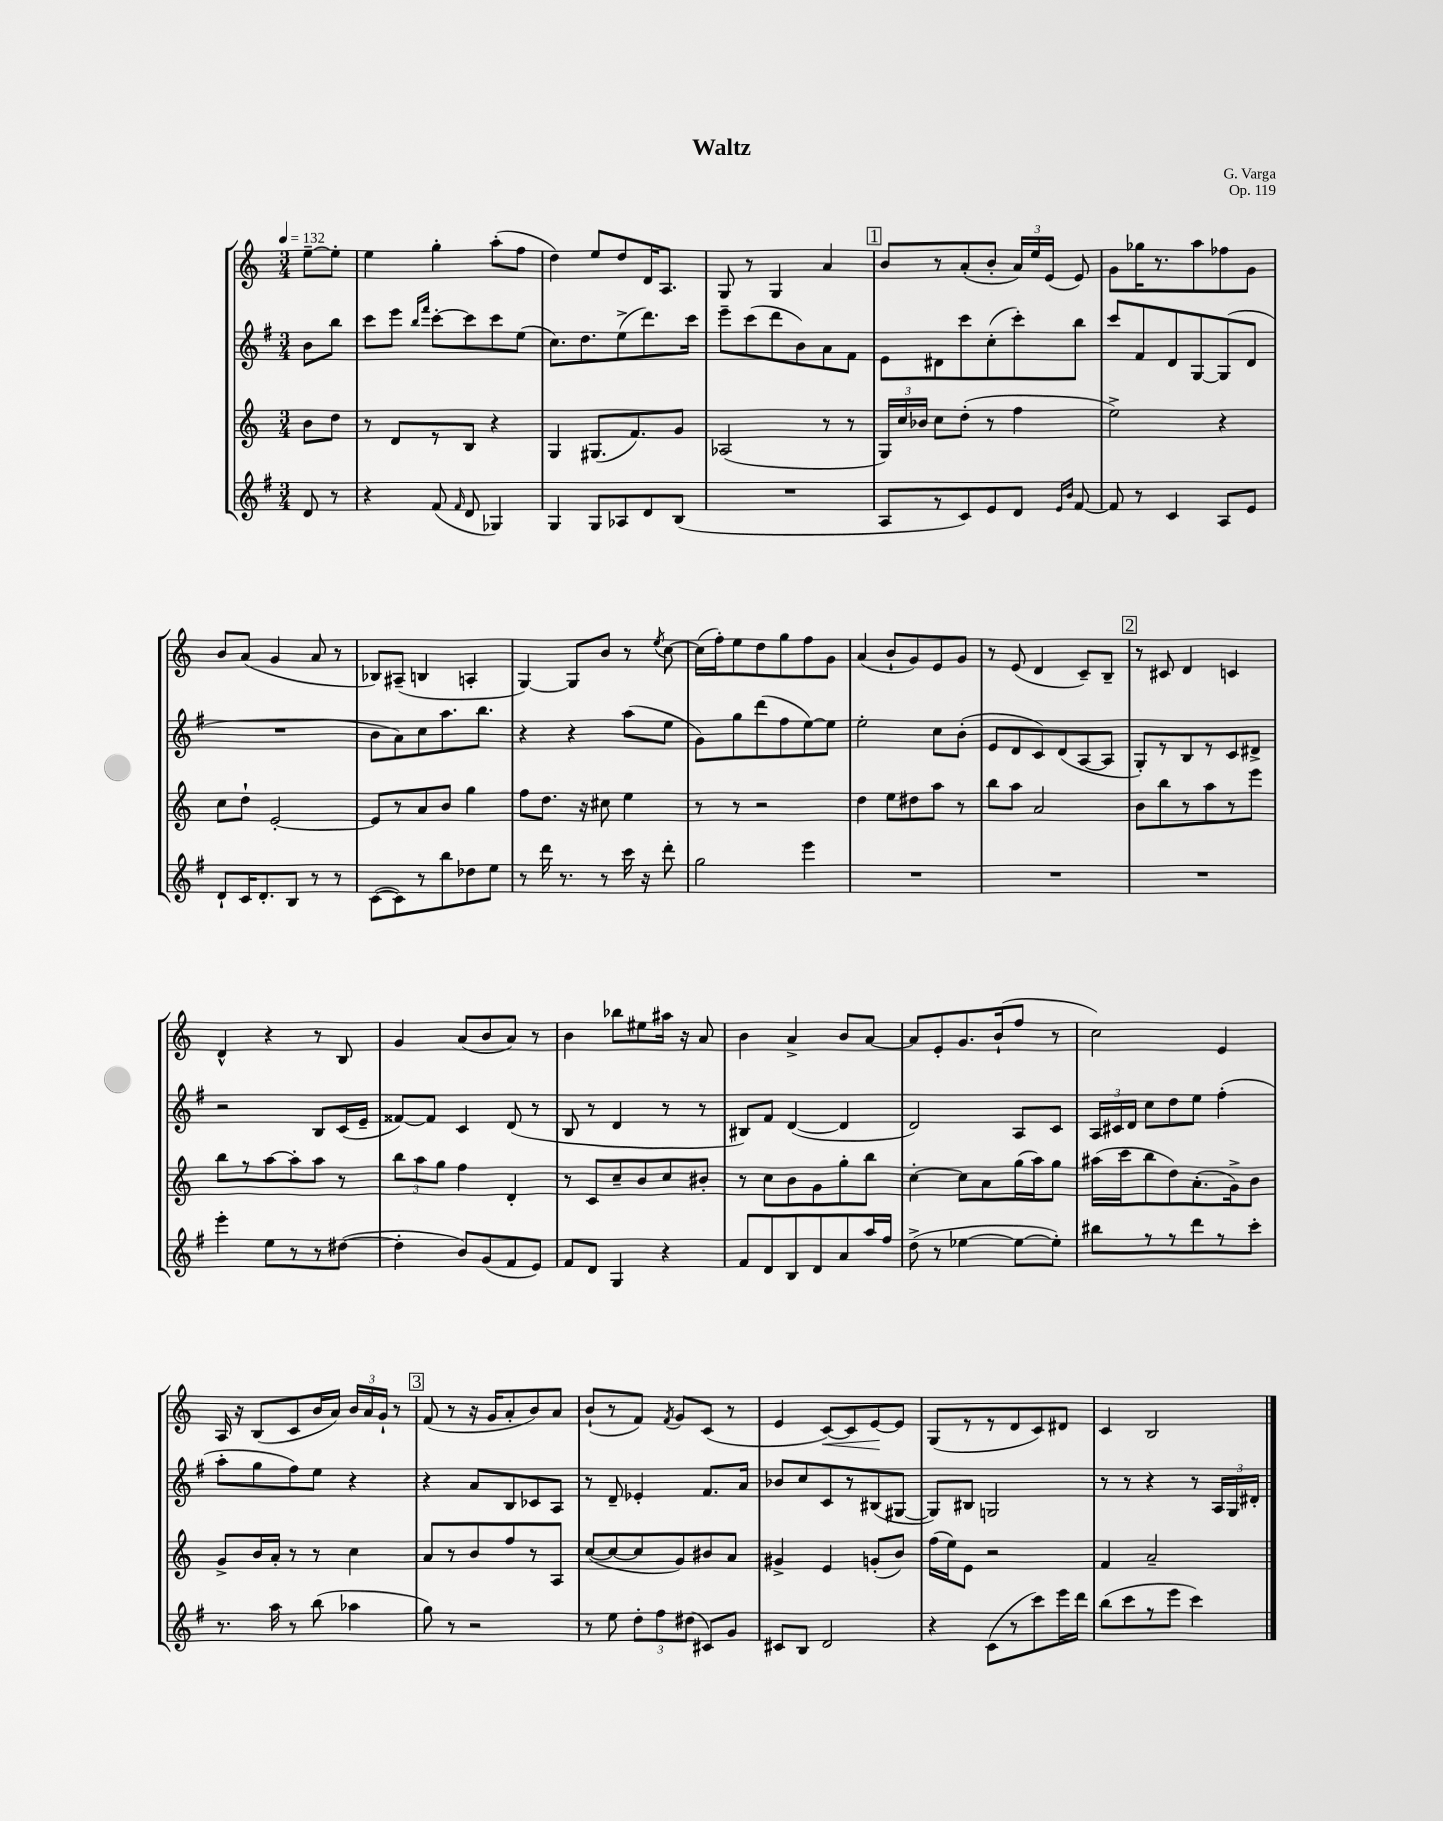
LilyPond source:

\header { title = "Waltz" composer = "G. Varga" opus = "Op. 119" }
<<
\new StaffGroup <<
\new Staff = "s0" {
    \clef treble \key c \major \numericTimeSignature \time 3/4 \partial 4 \tempo 4 = 132
    \autoBeamOff e''8[~-- e''8]-. |
    e''4 g''4-. a''8[-.( f''8] |
    d''4) e''8[ d''8 d'16 a8.] |
    g8 r8 g4 a'4 |
    \mark \markup { \box "1" } b'8[ r8 a'8-.( b'8]-. \tuplet 3/2 { a'16[) e''16 e'16]( } e'8) |
    g'8[ ges''16 r8. a''8 fes''8 g'8] |
    b'8[ a'8]( g'4 a'8 r8 |
    bes8[) ais8]--( b4 a4-. |
    g4~) g8[ b'8] r8 \acciaccatura { e''8 } c''8~ |
    c''16[( f''16-.) e''8 d''8 g''8 f''8 g'8] |
    a'4( b'8[-! g'8) e'8 g'8] |
    r8 e'8( d'4 c'8[--) b8]-- |
    \mark \markup { \box "2" } r8 cis'8 d'4 c'4 |
    d'4-^ r4 r8 b8 |
    g'4 a'8[( b'8 a'8]) r8 |
    b'4 bes''8[ eis''8 ais''16] r16 a'8 |
    b'4 a'4-> b'8[ a'8]~ |
    a'8[ e'8-. g'8. b'16-!( f''8] r8 |
    c''2) e'4 |
    a16 r16 b8[( c'8 b'16 a'16]) \tuplet 3/2 { b'16[ a'16 g'16]-! } r8 |
    \mark \markup { \box "3" } f'8( r8 r16 g'16[ a'8-. b'8) a'8] |
    b'8[-!( r8 f'8]) \acciaccatura { f'8 } g'8[ c'8]( r8 |
    e'4 c'8[~\<) c'8 e'8~\! e'8] |
    g8[( r8 r8 d'8 c'8) dis'8] |
    c'4 b2 \bar "|." |
}
\new Staff = "s1" {
    \clef treble \key g \major \numericTimeSignature \time 3/4 \partial 4
    \autoBeamOff b'8[ b''8] |
    c'''8[ e'''8] \grace { b''16[ fis'''16] } c'''8[~-. c'''8 c'''8 e''8]( |
    c''8.[) d''8. e''8->( d'''8.) c'''16] |
    e'''8[-- c'''8( d'''8 b'8) a'8 fis'8] |
    \mark \markup { \box "1" } e'8[ dis'8 c'''8 c''8-.( c'''8-.) b''8] |
    c'''8[ fis'8 d'8 g8~ g8( d'8] |
    R2. |
    b'8[ a'8) c''8 a''8. b''8.] |
    r4 r4 a''8[( e''8] |
    g'8[) g''8 d'''8( fis''8 e''8~) e''8] |
    e''2-. c''8[ b'8]-.( |
    e'8[ d'8 c'8) d'8( a8~ a8] |
    \mark \markup { \box "2" } g8[-.) r8 b8 r8 c'8 dis'8]-> |
    r2 b8[ c'16( e'16]-- |
    fisis'8[~) fisis'8] c'4 d'8( r8 |
    b8 r8 d'4 r8 r8 |
    bis8[) fis'8] d'4~( d'4 |
    d'2) a8[ c'8] |
    \tuplet 3/2 { a16[ cis'16 d'16] } c''8[ d''8 e''8] fis''4-.( |
    a''8[-. g''8 fis''8) e''8] r4 |
    \mark \markup { \box "3" } r4 a'8[ b8 ces'8 a8] |
    r8 d'8-- ees'4-. fis'8.[ a'16] |
    bes'8[ c''8 c'8 r8 bis8( gis8]~ |
    gis8[) bis8] g2 |
    r8 r8 r4 r8 \tuplet 3/2 { a16[ g16 dis'16]-. } \bar "|." |
}
\new Staff = "s2" {
    \clef treble \key c \major \numericTimeSignature \time 3/4 \partial 4
    \autoBeamOff b'8[ d''8] |
    r8 d'8[ r8 b8] r4 |
    g4 gis8.[( f'8.) g'8] |
    aes2( r8 r8 |
    \mark \markup { \box "1" } \tuplet 3/2 { g16[) c''16 bes'16] } c''8[ d''8]-.( r8 f''4 |
    e''2->) r4 |
    c''8[ d''8]-! e'2~-. |
    e'8[ r8 a'8 b'8] g''4 |
    f''8[ d''8.] r16 cis''8 e''4 |
    r8 r8 r2 |
    d''4 e''8[ dis''8 a''8] r8 |
    b''8[ a''8] a'2 |
    \mark \markup { \box "2" } b'8[ b''8 r8 a''8 r8 e'''8] |
    b''8[ r8 a''8~ a''8-. a''8] r8 |
    \tuplet 3/2 { b''8[ a''8 g''8] } f''4 d'4-. |
    r8 c'8[ c''8-- b'8 c''8 bis'8]-. |
    r8 c''8[ b'8 g'8 g''8-. b''8] |
    c''4~-. c''8[ a'8 g''16( a''16) g''8] |
    ais''16[( c'''16 b''8 d''8) a'8.-.( g'16->) b'8] |
    g'8[-> b'16 a'16]-. r8 r8 c''4 |
    \mark \markup { \box "3" } a'8[ r8 b'8 f''8 r8 a8] |
    c''8[~( c''8~ c''8 g'8) bis'8 a'8] |
    gis'4-> e'4 g'8[-.( b'8]) |
    f''16[( e''16) e'8] r2 |
    f'4 a'2-- \bar "|." |
}
\new Staff = "s3" {
    \clef treble \key g \major \numericTimeSignature \time 3/4 \partial 4
    \autoBeamOff d'8 r8 |
    r4 fis'8( \grace { fis'16 } d'8 ges4) |
    g4 g8[ aes8 d'8 b8]( |
    R2. |
    \mark \markup { \box "1" } a8[ r8 c'8) e'8 d'8] \grace { e'16[ b'16] } fis'8~ |
    fis'8 r8 c'4 a8[ e'8] |
    d'8[-! c'16 d'8.-. b8] r8 r8 |
    c'8[~( c'8) r8 b''8 des''8 e''8] |
    r8 d'''16 r8. r8 c'''16 r16 d'''8-. |
    g''2 e'''4 |
    R2. |
    R2. |
    \mark \markup { \box "2" } R2. |
    e'''4-. e''8[ r8 r8 dis''8]~( |
    dis''4-. b'8[) g'8( fis'8 e'8]) |
    fis'8[ d'8] g4 r4 |
    fis'8[ d'8 b8 d'8 a'8 a''16 fis''16] |
    d''8->( r8 ees''4~ ees''8[~ ees''8]-.) |
    bis''8[ r8 r8 d'''8 r8 c'''8]-. |
    r8. a''16 r8 b''8( aes''4 |
    \mark \markup { \box "3" } g''8) r8 r2 |
    r8 e''8 \tuplet 3/2 { d''8[-. fis''8 dis''8]( } cis'8[) g'8] |
    cis'8[ b8] d'2 |
    r4 c'8[( r8 c'''8) e'''16 d'''16] |
    b''8[( c'''8 r8 e'''8] c'''4) \bar "|." |
}
>>
>>
\layout { \context { \Score \remove "Bar_number_engraver" } }
